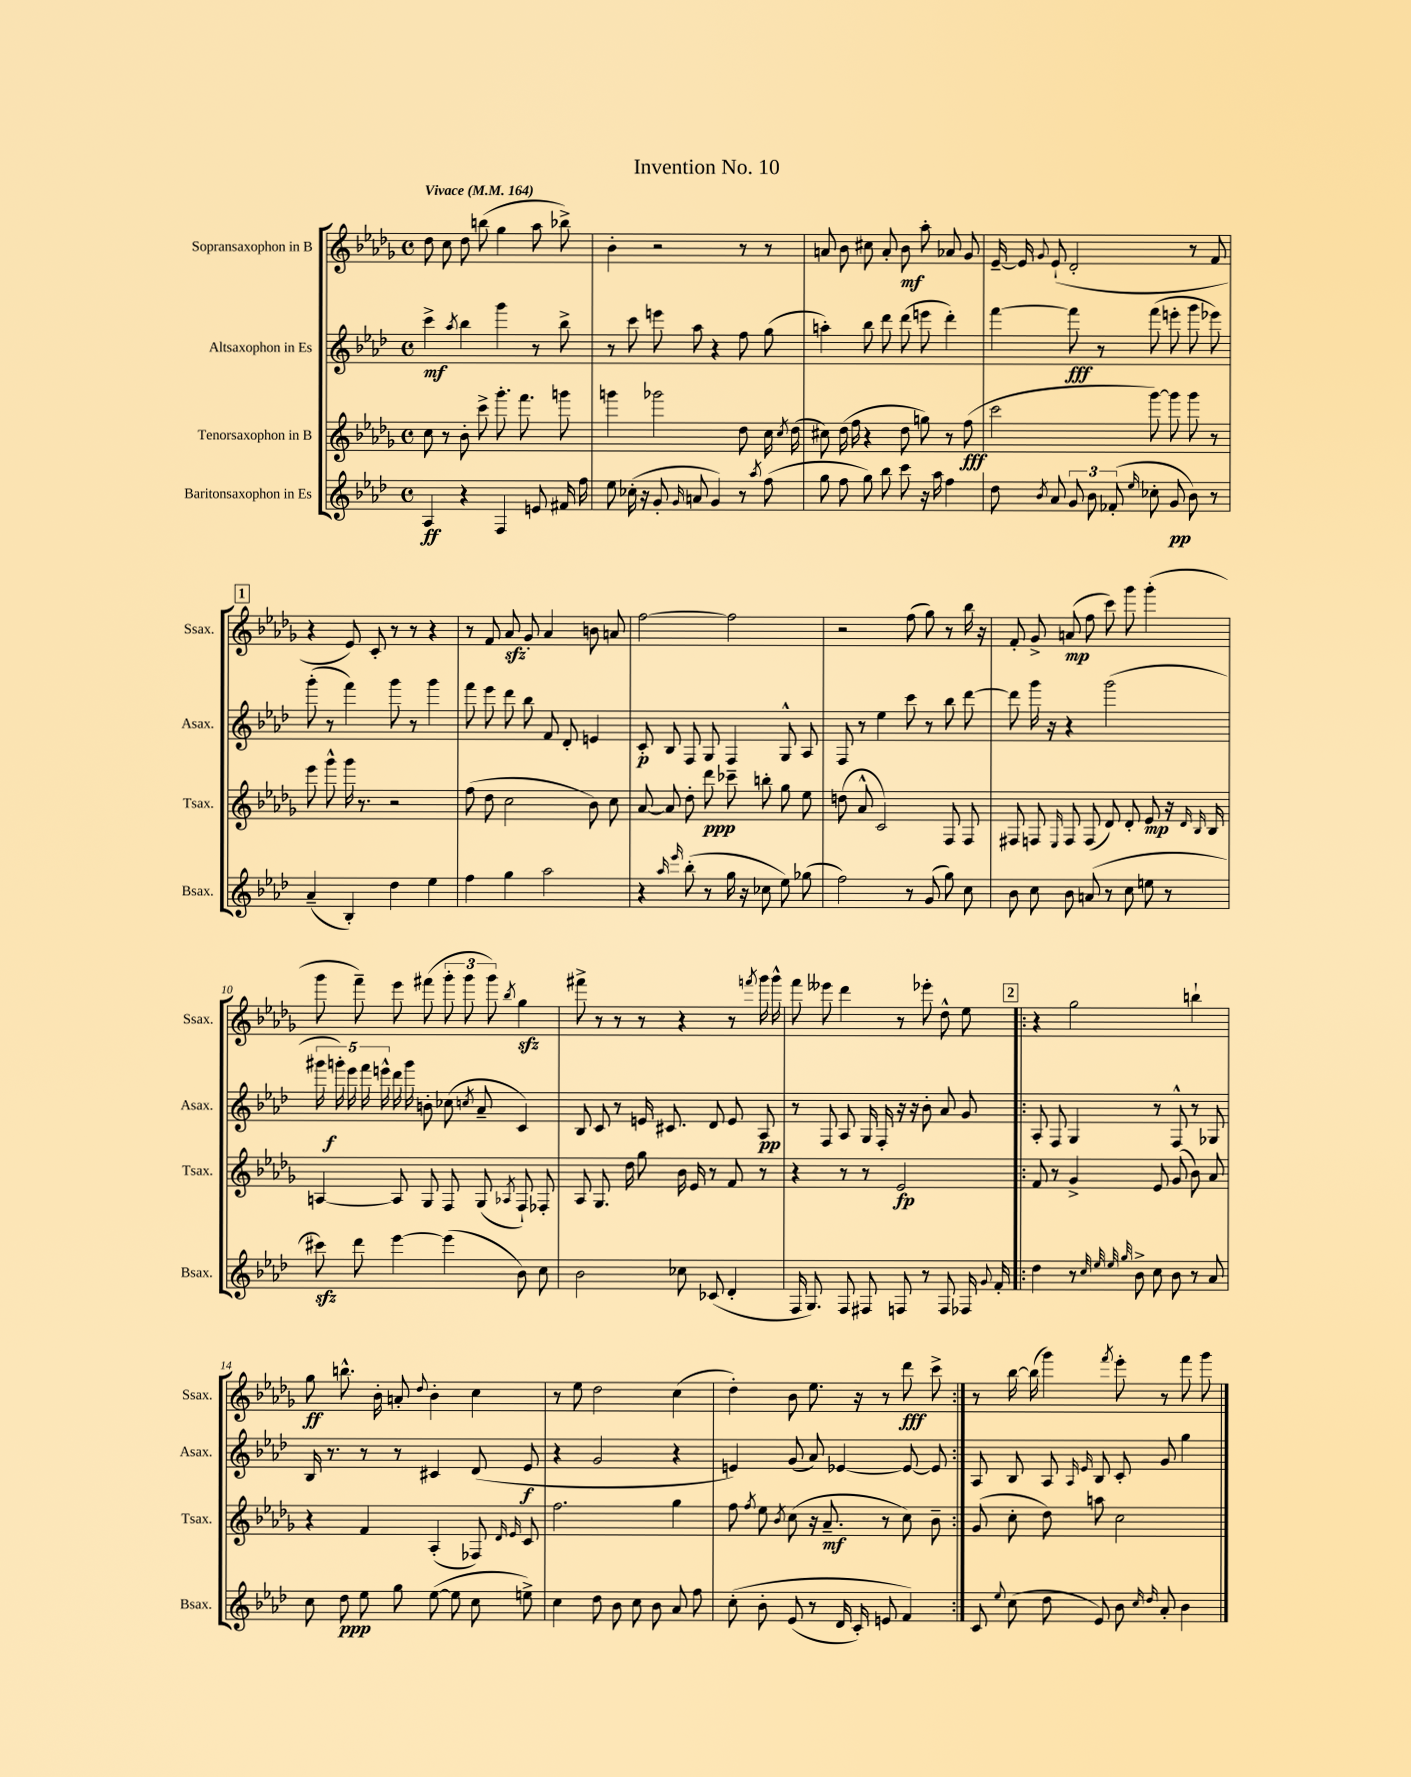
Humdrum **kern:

**kern	**dynam	**kern	**dynam	**kern	**dynam	**kern	**dynam
*part4	*part4	*part3	*part3	*part2	*part2	*part1	*part1
*staff4	*staff4	*staff3	*staff3	*staff2	*staff2	*staff1	*staff1
*I"Baritonsaxophon in Es	*	*I"Tenorsaxophon in B	*	*I"Altsaxophon in Es	*	*I"Sopransaxophon in B	*
*I'Bsax.	*	*I'Tsax.	*	*I'Asax.	*	*I'Ssax.	*
*clefG2	*	*clefG2	*	*clefG2	*	*clefG2	*
*k[b-e-a-d-]	*	*k[b-e-a-d-g-]	*	*k[b-e-a-d-]	*	*k[b-e-a-d-g-]	*
*M4/4	*	*M4/4	*	*M4/4	*	*M4/4	*
*met(c)	*	*met(c)	*	*met(c)	*	*met(c)	*
*MM164	*	*MM164	*	*MM164	*	*MM164	*
=1	=1	=1	=1	=1	=1	=1	=1
!	!	!	!	!	!	!LO:TX:a:B:t=Vivace	!
4A-/	ff	8cc\	.	4ccc^\	mf	8dd-\	.
.	.	8r	.	.	.	8cc\	.
.	.	.	.	8qaa-/	.	.	.
4r	.	8b-'\	.	4bb-\	.	8dd-\	.
.	.	8ccc^\	.	.	.	(8bbn\	.
4F/	.	8.ggg-'\	.	4ggg\	.	4gg-\	.
.	.	8.fff\	.	.	.	.	.
8en/	.	.	.	8r	.	8aa-\	.
16f#X/	.	8gggn\	.	8bb-^\	.	8bb-X^\)	.
16ff\	.	.	.	.	.	.	.
=2	=2	=2	=2	=2	=2	=2	=2
8ee-\	.	4gggn\	.	8r	.	4b-'\	.
(16cc-X'\	.	.	.	8ccc\	.	.	.
16r	.	.	.	.	.	.	.
8g'/	.	2ggg-X\	.	8eeen\	.	2r	.
16qqg/	.	.	.	.	.	.	.
8an/	.	.	.	8aa-\	.	.	.
4g/)	.	.	.	4r	.	.	.
8r	.	8dd-\	.	8ff\	.	8r	.
8qaa-/	.	.	.	.	.	.	.
(8ff\	.	16cc\	.	(8gg\	.	8r	.
.	.	8qcc/	.	.	.	.	.
.	.	(16dd-\	.	.	.	.	.
=3	=3	=3	=3	=3	=3	=3	=3
8gg\	.	8cc#X\)	.	4aan'\)	.	8an/	.
8ff\	.	(16dd-\	.	.	.	8b-\	.
.	.	16ff\	.	.	.	.	.
8gg\)	.	4r	.	8bb-\	.	8cc#X\	.
8bb-\	.	.	.	8ddd-\	.	8a'/	.
8ccc\	.	8dd-\	.	(8ddd-\	.	8b-\	mf
16r	.	8ggn\)	.	8eeen\	.	8aa-'\	.
16aa-\	.	.	.	.	.	.	.
4ff\	.	8r	.	4ddd-'\)	.	8a-X/	.
.	.	(8ff\	fff	.	.	8g-/	.
=4	=4	=4	=4	=4	=4	=4	=4
8dd-\	.	2ccc\	.	[4fff\	.	[16e-~/	.
.	.	.	.	.	.	16e-/]	.
8qb-/	.	.	.	.	.	8qqg-/	.
8a-/	.	.	.	.	.	(8e-`/	.
12g/	.	.	.	8fff\]	fff	2d-'/	.
12b-\	.	.	.	.	.	.	.
.	.	.	.	8r	.	.	.
(12f-X'/	.	.	.	.	.	.	.
16qqee-/	.	.	.	.	.	.	.
8cc-X'\	.	[8ggg-\)	.	(8fff\	.	.	.
8g/	pp	8ggg-\]	.	8eeen'\	.	.	.
8b-\)	.	8ggg-\	.	8ggg\	.	8r	.
8r	.	8r	.	8eee-X\)	.	8f/	.
!!LO:LB:g=z
!!LO:REH:place=s1:t=1
=5	=5	=5	=5	=5	=5	=5	=5
(4a-~/	.	8eee-\	.	(8ggg'\	.	4r	.
.	.	8ggg-^^\	.	8r	.	.	.
4B-'/)	.	16ggg-\	.	4fff\)	.	8e-/)	.
.	.	8.r	.	.	.	.	.
.	.	.	.	.	.	8c'/	.
4dd-\	.	2r	.	8ggg\	.	8r	.
.	.	.	.	8r	.	8r	.
4ee-\	.	.	.	4ggg\	.	4r	.
=6	=6	=6	=6	=6	=6	=6	=6
4ff\	.	(8ff\	.	8fff\	.	8r	.
.	.	8dd-\	.	8eee-\	.	8f/	.
4gg\	.	2cc\	.	8ddd-\	.	8a-zz/	.
.	.	.	.	8bb-\	.	8g-'/	.
2aa-\	.	.	.	8f/	.	4a-/	.
.	.	.	.	8d-'/	.	.	.
.	.	8b-\)	.	4en/	.	8bn\	.
.	.	8cc\	.	.	.	8an/	.
=7	=7	=7	=7	=7	=7	=7	=7
4r	.	[8a-/	.	8c'/	p	[2ff\	.
.	.	8a-/]	.	8B-/	.	.	.
16qqaa-/	.	.	.	.	.	.	.
16qqeee-/	.	.	.	.	.	.	.
(8bb-'\	.	8dd-'\	.	8F/	.	.	.
8r	.	8ddd-\	ppp	8G/	.	.	.
16gg\	.	8ccc-X~\	.	4F/	.	2ff\]	.
16r	.	.	.	.	.	.	.
8cc-X\	.	8bbn'\	.	.	.	.	.
8ee-\)	.	8gg-\	.	8G^^/	.	.	.
(8gg-X\	.	8ee-\	.	8A-/	.	.	.
=8	=8	=8	=8	=8	=8	=8	=8
2ff\)	.	(8ddn\	.	8F/	.	2r	.
.	.	8a-^^/	.	8r	.	.	.
.	.	2c/)	.	4ee-\	.	.	.
8r	.	.	.	8ccc\	.	(8ff\	.
(8g/	.	.	.	8r	.	8gg-\)	.
8gg\)	.	8F/	.	8bb-\	.	8r	.
8cc\	.	8F/	.	[8ddd-\	.	16bb-\	.
.	.	.	.	.	.	16r	.
=9	=9	=9	=9	=9	=9	=9	=9
8b-\	.	8F#X/	.	8ddd-\]	.	8f'/	.
8cc\	.	8Fn/	.	16ggg\	.	8g-^/	.
.	.	.	.	16r	.	.	.
.	.	16qqE-/	.	.	.	.	.
8b-\	.	8F/	.	4r	.	(8an/	mp
(8an/	.	(8F/	.	.	.	8ff\	.
8r	.	8d-/)	.	(2ggg\	.	8ccc\)	.
8cc\	.	8d-'/	.	.	.	8ggg-\	.
8een\	.	8e-/	mp	.	.	(4ggg-'\	.
8r	.	16r	.	.	.	.	.
.	.	16qqd-/	.	.	.	.	.
.	.	16qqB-/	.	.	.	.	.
.	.	16B-/	.	.	.	.	.
!!LO:LB:g=z
=10	=10	=10	=10	=10	=10	=10	=10
8ccc#Xzz\)	.	[4An/	.	20ggg#X\	.	8ggg-\	.
.	.	.	.	20gggn'\)	f	.	.
.	.	.	.	20eee-\	.	.	.
8ddd-\	.	.	.	.	.	8fff~\)	.
.	.	.	.	20fff\	.	.	.
.	.	.	.	20eeen^^\	.	.	.
[4eee-\	.	8A/]	.	16ddd-\	.	8eee-\	.
.	.	.	.	16ggg\	.	.	.
.	.	8G-/	.	8bn'\	.	(8fff#X\	.
(4eee-\]	.	8F/	.	(8cc-X\	.	12ggg-'\	.
.	.	.	.	.	.	12ggg-\	.
.	.	.	.	8qccn/	.	.	.
.	.	(8G-/	.	8a-~/	.	.	.
.	.	.	.	.	.	12ggg-\)	.
.	.	8qA-X/	.	.	.	8qbb-/	.
8b-\)	.	8F`/)	.	4c/)	.	4gg-zz\	.
8cc\	.	8F-X'/	.	.	.	.	.
=11	=11	=11	=11	=11	=11	=11	=11
2b-\	.	8A-/	.	8B-/	.	8fff#X^\	.
.	.	8.G-/	.	8c/	.	8r	.
.	.	.	.	8r	.	8r	.
.	.	16dd-\	.	.	.	.	.
.	.	8gg-\	.	16en/	.	8r	.
.	.	.	.	8.c#X/	.	.	.
8cc-X\	.	16b-\	.	.	.	4r	.
.	.	16e-/	.	.	.	.	.
(8c-X/	.	8r	.	8d-/	.	.	.
4d-'/	.	8f/	.	8e/	.	8r	.
.	.	.	.	.	.	8qfffn/	.
.	.	8r	.	8A-/	pp	16ggg-\	.
.	.	.	.	.	.	16ggg-^^\	.
=12	=12	=12	=12	=12	=12	=12	=12
16F/	.	4r	.	8r	.	8fff\	.
8.G/)	.	.	.	.	.	.	.
.	.	.	.	8F/	.	8eee--X\	.
8F/	.	8r	.	8A-/	.	4ddd-\	.
8F#X/	.	8r	.	16G/	.	.	.
.	.	.	.	16F'/	.	.	.
8Fn/	.	2e-/	fp	16r	.	8r	.
.	.	.	.	16r	.	.	.
8r	.	.	.	8b-'\	.	8eee-X'\	.
8F/	.	.	.	8a-/	.	8dd-^^\	.
16F-X/	.	.	.	8g/	.	8ee-\	.
8qqg/	.	.	.	.	.	.	.
16f'/	.	.	.	.	.	.	.
!!LO:REH:place=s1:t=2
=13!|:	=13!|:	=13!|:	=13!|:	=13!|:	=13!|:	=13!|:	=13!|:
4dd-\	.	8f/	.	8A-'/	.	4r	.
.	.	8r	.	8F/	.	.	.
8r	.	4g-^/	.	4G/	.	2gg-\	.
32qqcc/	.	.	.	.	.	.	.
32qqee-/	.	.	.	.	.	.	.
32qqee-/	.	.	.	.	.	.	.
32qqgg/	.	.	.	.	.	.	.
8b-^\	.	.	.	.	.	.	.
8cc\	.	8e-/	.	8r	.	.	.
8b-\	.	(8g-/	.	8F^^/	.	.	.
8r	.	8b-\)	.	8r	.	4bbn`\	.
8a-/	.	8a-/	.	8G-X/	.	.	.
!!LO:LB:g=z
=14	=14	=14	=14	=14	=14	=14	=14
8cc\	.	4r	.	16B-/	.	8gg-\	ff
.	.	.	.	8.r	.	.	.
8dd-\	ppp	.	.	.	.	8.bbn^^\	.
8ee-\	.	4f/	.	8r	.	.	.
.	.	.	.	.	.	16b-'\	.
8gg\	.	.	.	8r	.	8an'/	.
.	.	.	.	.	.	8qqdd-/	.
([8ee-\	.	(4A-'/	.	4c#X/	.	4b-'\	.
8ee-\]	.	.	.	.	.	.	.
8cc\	.	8F-X/)	.	(8d-/	.	4cc\	.
.	.	16qqd-/	.	.	.	.	.
.	.	16qqe-/	.	.	.	.	.
8een^\)	.	8c/	.	8e-/	f	.	.
=15	=15	=15	=15	=15	=15	=15	=15
4cc\	.	2.ff\	.	4r	.	8r	.
.	.	.	.	.	.	8ee-\	.
8dd-\	.	.	.	2g/	.	2dd-\	.
8b-\	.	.	.	.	.	.	.
8cc\	.	.	.	.	.	.	.
8b-\	.	.	.	.	.	.	.
8a-/	.	4gg-\	.	4r	.	(4cc\	.
8ff\	.	.	.	.	.	.	.
=16	=16	=16	=16	=16	=16	=16	=16
(8cc'\	.	8ff\	.	4en/)	.	4dd-'\)	.
.	.	8qff/	.	.	.	.	.
8b-'\	.	8ee-\	.	.	.	.	.
.	.	8qb-/	.	.	.	.	.
(8e-/	.	(8cc\	.	(8g/	.	8b-\	.
8r	.	16r	.	8a-/)	.	8.ee-\	.
.	.	8.a-~/	mf	.	.	.	.
16d-/	.	.	.	[4e-X/	.	.	.
16c'/)	.	.	.	.	.	16r	.
8en/	.	8r	.	.	.	8r	.
4f/)	.	8cc\)	.	8e-/_	.	8ddd-\	fff
.	.	8b-~\	.	8e-/]	.	8ccc^\	.
=17:|!	=17:|!	=17:|!	=17:|!	=17:|!	=17:|!	=17:|!	=17:|!
8c/	.	(8g-/	.	8A-/	.	8r	.
8qqee-/	.	.	.	.	.	.	.
(8cc\	.	8cc'\	.	8B-/	.	[16bb-\	.
.	.	.	.	.	.	(16bb-\]	.
8dd-\	.	8dd-\)	.	8A-/	.	4ggg-\)	.
.	.	.	.	16qqA-/	.	.	.
.	.	.	.	16qqe-/	.	.	.
8e-/)	.	8aan\	.	8B-/	.	.	.
.	.	.	.	.	.	8qfff/	.
8b-\	.	2cc\	.	8c'/	.	8eee-'\	.
16qqcc/	.	.	.	.	.	.	.
16qqdd-/	.	.	.	.	.	.	.
8a-'/	.	.	.	8g/	.	8r	.
4b-\	.	.	.	4gg\	.	8fff\	.
.	.	.	.	.	.	8ggg-\	.
==	==	==	==	==	==	==	==
*-	*-	*-	*-	*-	*-	*-	*-
